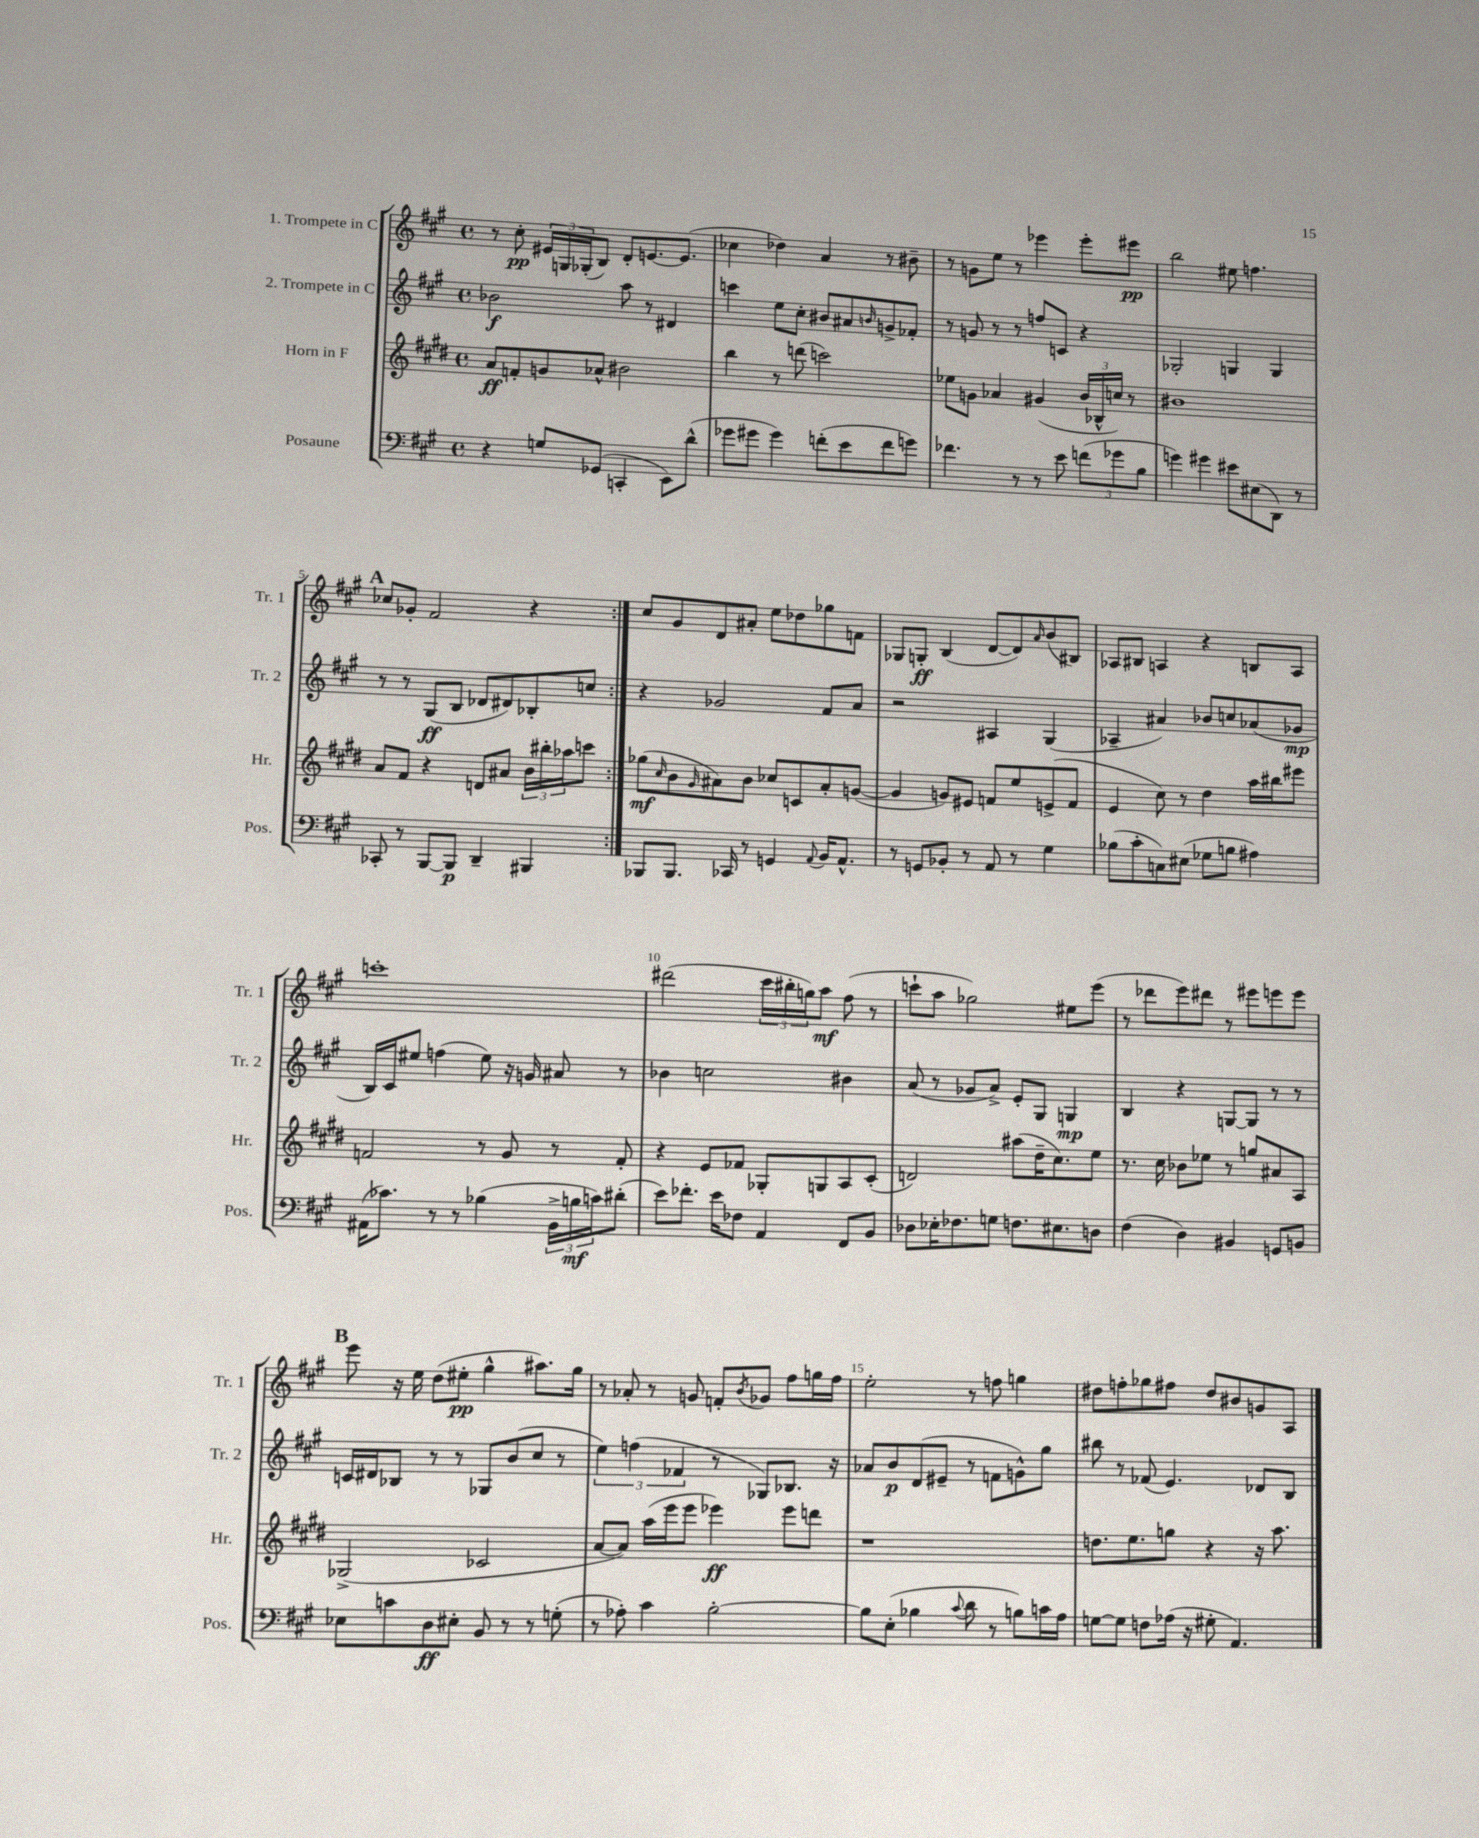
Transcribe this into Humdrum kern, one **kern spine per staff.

**kern	**kern	**kern	**kern
*staff4	*staff3	*staff2	*staff1
*clefF4	*clefG2	*clefG2	*clefG2
*k[f#c#g#]	*k[f#c#g#d#]	*k[f#c#g#]	*k[f#c#g#]
*M4/4	*M4/4	*M4/4	*M4/4
*met(c)	*met(c)	*met(c)	*met(c)
4r	8a	2b-	8r
.	8f'	.	8cc#'
8G	8g	.	24e#
.	.	.	24G
.	.	.	(24G-'
(8GG-	8a-^^	.	8B)
4CC'	2b#	8aa	8d'
.	.	8r	[8.e
8EE)	.	4d#	.
.	.	.	(8.e]
(8d^^	.	.	.
=	=	=	=
8g-	4bb	4ccc	4cc-
8g#	.	.	.
4g#)	8r	8ee	4dd-)
.	(8ddd	8cc#'	.
(8f'	2ccc)	8b#	4a
8e	.	8a#	.
.	.	16qqb	.
8f	.	8g^	8r
8g)	.	8f-'	8b#~
=	=	=	=
4.f-	8ee-	8r	8r
.	8g	8g	8g
.	4a-	8r	8ee
8r	.	8r	8r
8r	(4g#	8ff	4eee-
8e	.	8c	.
(12f	24b	4r	8eee-'
.	24B-^^	.	.
12g-	24cc)	.	.
.	8r	.	8eee#
12B	.	.	.
=	=	=	=
4g)	1b#	2G-'	2bb
4g#	.	.	.
8e#	.	4G	8ee#
(8E#	.	.	4.ff
8DD)	.	4G	.
8r	.	.	.
=	=	=	=
8CC-'	8a	8r	8cc-
8r	8f#	8r	8g-'
[8BBB	4r	(8G#	2f#
8BBB]	.	8B	.
4DD~	8d	8d-	.
.	8a#	8d#)	.
4BBB#	24b	8B-'	4r
.	24bb#'	.	.
.	24aa-	.	.
.	8ccc	8cc	.
=:|!	=:|!	=:|!	=:|!
8BBB-	(8gg-	4r	8cc#
.	16qqcc#	.	.
8.BBB-	8b	.	8g#
.	16qqg#	.	.
.	8a#)	2g-	8d
16CC-	.	.	.
8r	8b	.	8a#'
4GG	8cc-	.	8ee
.	8c	.	8dd-
8qqAA	.	.	.
16BB	8a#'	8f#	8gg-
8.AA^^	.	.	.
.	([8g	8a	8f
=	=	=	=
8r	4g]	2r	8G-
8GG	.	.	8G'
8BB-'	8g)	.	(4B
8r	8e#	.	.
8AA	8f	4A#	[8d
8r	8ee	.	8d])
.	.	.	16qqa
4G#	(8e^	(4G#	(8b
.	8f	.	8B#)
=	=	=	=
(8B-	4e	4A-~	8A-
8c#'	.	.	8B#
8C)	8cc#)	4a#)	4A
(8E#	8r	.	.
8G-	4dd#	8b-	4r
8B	.	8cc	.
4A#)	16aa	(8a-	8B
.	16bb#	.	.
.	8eee#	8g-	8A
=	=	=	=
(16AA#	2f	16B)	1ccc'
8.c-)	.	16c#	.
.	.	8ee#	.
8r	.	(4ff	.
8r	.	.	.
(4B-	8r	8ee#)	.
.	8g#	16r	.
.	.	16g	.
24BB^	8r	8a#	.
24B	.	.	.
24c)	.	.	.
(8d#'	8f'	8r	.
=	=	=	=
8e)	4r	4b-	(2ddd#
8.f-'	.	.	.
.	8e	2cc	.
16e	.	.	.
8F-	8f-	.	.
4AA	8G-'	.	24ccc#
.	.	.	24bb#'
.	.	.	24gg)
.	8G	.	8aa
8FF#	8A	4b#	(8ff#
8BB	(8c#'	.	8r
=	=	=	=
8D-	2d)	(8a	8ccc`
16E-'	.	8r	8aa
8.F-	.	.	.
.	.	8g-	2gg-)
8G	.	8a^)	.
8.F	(8aa#	8e'	.
.	16dd#~	8G#	.
8.E#	8.cc#)	.	.
.	.	4G	8ee#
8D	8ee	.	(8eee
=	=	=	=
(4F#	8.r	4B	8r
.	.	.	8ddd-
.	16cc#	.	.
4D)	8b-	4r	8eee)
.	8ee-	.	8ddd#
4BB#	8r	[8G	8r
.	8gg	8G]	8eee#
8GG	8a#	8r	8eee
8BB	8A	8r	8eee
=	=	=	=
8E-	(2G-^	16c	8eee
.	.	16d#	.
8c	.	8B-	16r
.	.	.	16ee
8D	.	8r	(8dd
8E#'	.	8r	8ee#'
8BB	2c-	8G-	4gg#^^
8r	.	(8b	.
8r	.	8cc#	8.aa#)
(8G'	.	8r	.
.	.	.	16gg#
=	=	=	=
8r	[8a	6ee)	8r
8A-')	8a])	.	8a-'
.	.	(6ff	.
4c#	(16aa	.	8r
.	16eee	.	.
.	.	6f-	.
.	8eee	.	8g
[2B'	4eee-)	8r	8f'
.	.	.	8qb
.	.	8G-)	8g-
.	8eee-	8.B-	8ff#
.	8ddd	.	16gg
.	.	16r	16ff#
=	=	=	=
8B]	1r	8a-	2ee'
(8E'	.	8b	.
4B-	.	(8d	.
.	.	8e#~	.
8qqc#	.	.	.
8d	.	8r	8r
8r	.	8f	8ff
8B)	.	8g^^)	4gg
16c	.	8gg#	.
16A	.	.	.
=	=	=	=
[8G	8.dd	8bb#	8dd#
8G]	.	8r	8ff'
.	8.ee	.	.
8F	.	(8f-	8gg-
(16A-	8gg	4.e)	8ff#
16r	.	.	.
8G#'	4r	.	8dd#
4.AA)	.	.	8b#
.	16r	8d-	8g
.	8.aa	.	.
.	.	8B	8A
==	==	==	==
*-	*-	*-	*-
